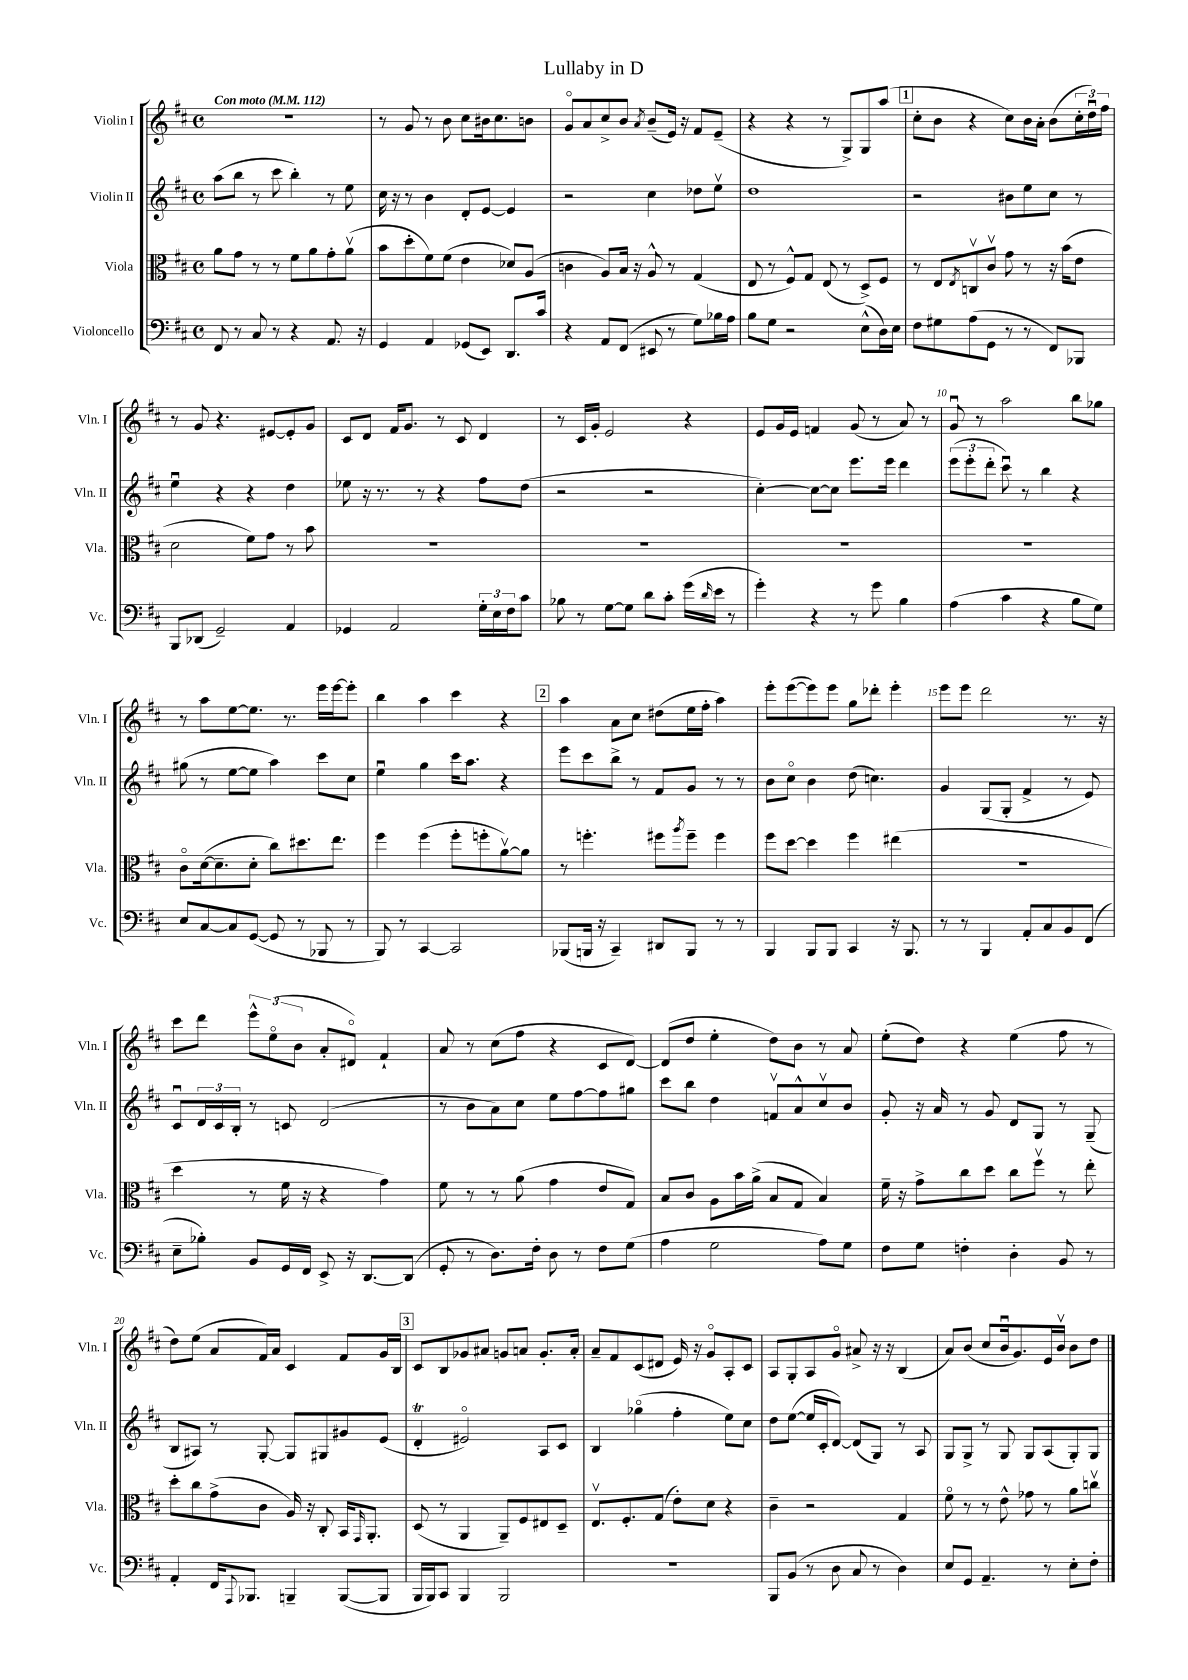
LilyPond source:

\header { title = "Lullaby in D" }
<<
\new StaffGroup <<
\new Staff = "s0" \with { instrumentName = "Violin I" shortInstrumentName = "Vln. I" } {
    \clef treble \key d \major \defaultTimeSignature \time 4/4 \tempo "Con moto" 4 = 112
    r1 |
    r8 g'8 r8 b'8 cis''8 bis'16 cis''8. b'8 |
    g'8\flageolet a'8 cis''8-> b'8 \acciaccatura { a'8 } b'8--( e'16) r16 fis'8 e'8--( |
    r4 r4 r8 g8->) g8 a''8( |
    \mark \markup { \box "1" } cis''8-. b'8 r4 cis''8) b'16 a'16-. b'8( \tuplet 3/2 { cis''16-. d''16\downbow) fis''16 } |
    r8 g'8 r4. eis'8~ eis'8-. g'8 |
    cis'8 d'8 fis'16 g'8. r8 cis'8 d'4 |
    r8 cis'16 g'16-. e'2 r4 |
    e'8 g'16 e'16 f'4 g'8( r8 a'8) r8 |
    g'8\downbow r8 a''2 b''8 ges''8 |
    r8 a''8 e''8~ e''8. r8. e'''16 e'''16~ e'''8-. |
    b''4 a''4 cis'''4 r4 |
    \mark \markup { \box "2" } a''4 a'8 cis''8 dis''8( e''16 fis''16-. a''4) |
    e'''8-. e'''8~( e'''8) e'''8 g''8 des'''8-. e'''4-. |
    e'''8 e'''8 d'''2 r8. r16 |
    cis'''8 d'''8 \tuplet 3/2 { e'''8-^ e''8\flageolet( b'8 } a'8-. dis'8\flageolet) fis'4-! |
    a'8 r8 cis''8( fis''8 r4 cis'8 d'8~) |
    d'8( d''8 e''4-. d''8) b'8 r8 a'8 |
    e''8-.( d''8) r4 e''4( fis''8 r8 |
    d''8) e''8( a'8 fis'16) a'16 cis'4 fis'8 g'16 b16 |
    \mark \markup { \box "3" } cis'8 b8 ges'8 ais'8 g'8 a'8 g'8.-. a'16-. |
    a'8-- fis'8 cis'8( dis'8 e'16) r16 g'8\flageolet a8-. cis'8 |
    a8 g8-. a8 g'8\flageolet ais'8-> r16 r16 b4( |
    a'8) b'8( cis''8 b'16\downbow g'8.) e'16 b'16\upbow b'8 d''8 \bar "|." |
}
\new Staff = "s1" \with { instrumentName = "Violin II" shortInstrumentName = "Vln. II" } {
    \clef treble \key d \major \defaultTimeSignature \time 4/4
    a''8( b''8 r8 cis'''8 b''4-.) r8 e''8 |
    cis''16 r16 r8 b'4 d'8-. e'8~ e'4 |
    r2 cis''4 des''8 e''8\upbow |
    d''1 |
    \mark \markup { \box "1" } r2 bis'8 e''8 cis''8 r8 |
    e''4\downbow r4 r4 d''4 |
    ees''8 r16 r8. r8 r4 fis''8 d''8( |
    r2 r2 |
    cis''4~-.) cis''8~ cis''8 e'''8. e'''16 d'''4 |
    \tuplet 3/2 { e'''8( e'''8-. d'''8-. } cis'''8\downbow) r8 b''4 r4 |
    gis''8( r8 e''8~ e''8 a''4) cis'''8 cis''8 |
    e''4\downbow g''4 cis'''16 a''8. r4 |
    \mark \markup { \box "2" } e'''8 cis'''8 b''8-> r8 fis'8 g'8 r8 r8 |
    b'8 cis''8\flageolet b'4 d''8( c''4.) |
    g'4 g8( g8-. fis'4-> r8 e'8) |
    cis'8\downbow \tuplet 3/2 { d'16 cis'16 b16-. } r8 c'8 d'2( |
    r8 b'8 a'8) cis''8 e''8 fis''8~ fis''8 gis''8 |
    cis'''8 b''8 d''4 f'8\upbow a'8-^ cis''8\upbow b'8 |
    g'8-. r16 a'16 r8 g'8 d'8 g8 r8 g8--( |
    b8 ais8) r8 g8~-. g8 gis8 gis'8 e'8( |
    \mark \markup { \box "3" } d'4-.\trill eis'2\flageolet) a8 cis'8 |
    b4 ges''4\flageolet( fis''4-. e''8) cis''8 |
    d''8 e''8~( e''16 cis'16-. d'8~) d'8( g8) r8 a8 |
    g8 g8-> r8 g8 g8 a8( g8-.) g8 \bar "|." |
}
\new Staff = "s2" \with { instrumentName = "Viola" shortInstrumentName = "Vla." } {
    \clef alto \key d \major \defaultTimeSignature \time 4/4
    a'8 g'8 r8 r8 fis'8 a'8 g'8-. a'8\upbow( |
    b'8 d''8-. fis'8) fis'8( e'4 des'8) a8( |
    c'4 a8) b16 r16 a8-^ r8 g4( |
    e8 r8 fis8-^) g8 e8( r8 d8->) fis8 |
    \mark \markup { \box "1" } r8 e8 \acciaccatura { e8 } c8\upbow cis'8\upbow g'8 r8 r16 b'16( e'8 |
    d'2 fis'8) g'8 r8 b'8 |
    R1 |
    R1 |
    R1 |
    R1 |
    cis'8\flageolet d'16~( d'8.-- d'8-. cis''8) dis''8. e''8. |
    fis''4 fis''4( fis''8-. f''8-. a'8~\upbow) a'8 |
    \mark \markup { \box "2" } r8 f''4.-. fis''8 \acciaccatura { a''8 } fis''8-- fis''4 |
    fis''8 d''8~ d''4 fis''4 eis''4( |
    r1 |
    d''4 r8 fis'16 r16 r4 g'4) |
    fis'8 r8 r8 a'8( g'4 e'8 g8) |
    b8 cis'8 a8 b'16 a'16->( b8 g8 b4) |
    fis'16-- r16 g'8-> cis''8 d''8 cis''8 fis''8\upbow r8 e''8-. |
    d''8-. cis''8 g'8->( cis'8 a16) r16 cis8-. b,16 \grace { g,16 } a,8.-. |
    \mark \markup { \box "3" } d8( r8 a,4 a,8--) fis8 eis8 d8-- |
    e8.\upbow fis8.-. g8( e'8-.) d'8 r4 |
    cis'4-- r2 g4 |
    fis'8\flageolet r8 r8 e'8-^ ges'8 r8 a'8 c''8\upbow \bar "|." |
}
\new Staff = "s3" \with { instrumentName = "Violoncello" shortInstrumentName = "Vc." } {
    \clef bass \key d \major \defaultTimeSignature \time 4/4
    fis,8 r8 cis8 r8 r4 a,8. r16 |
    g,4 a,4 ges,8( e,8) d,8. cis'16 |
    r4 a,8 fis,8( eis,8 r8 g8) bes16 a16 |
    b8 g8 r2 e8-^( d16) e16 |
    \mark \markup { \box "1" } fis8 gis8 a8( g,8 r8 r8 fis,8) bes,,8 |
    b,,8 des,8( g,2--) a,4 |
    ges,4 a,2 \tuplet 3/2 { g16-. e16 fis16 } cis'8 |
    bes8 r8 g8~ g8 d'8 cis'8-. g'16( \grace { d'16 } e'16 r8 |
    g'4-.) r4 r8 g'8 b4 |
    a4( cis'4 r4 b8 g8) |
    e8 cis8~ cis8 g,8~( g,8 r8 bes,,8 r8 |
    b,,8) r8 cis,4~ cis,2 |
    \mark \markup { \box "2" } bes,,8( b,,16 r16 cis,4--) dis,8 b,,8 r8 r8 |
    b,,4 b,,8 b,,8 cis,4 r16 b,,8. |
    r8 r8 b,,4 a,8-. cis8 b,8 fis,8( |
    e8-- bes8-.) b,8 g,16 fis,16 e,8-> r16 d,8.~ d,8( |
    g,8-. r8 d8.) fis16-. d8 r8 fis8 g8( |
    a4 g2 a8) g8 |
    fis8 g8 f4-. d4-. b,8 r8 |
    a,4-. fis,16 \appoggiatura { a,,8 } bes,,8. b,,4-- b,,8~( b,,8 |
    \mark \markup { \box "3" } b,,16 b,,16) cis,8 b,,4 b,,2 |
    R1 |
    b,,8 b,8( r8 d8 cis8 r8 d4) |
    e8 g,8 a,4.-- r8 e8-. fis8-. \bar "|." |
}
>>
>>
\layout { \context { \Score \override BarNumber.break-visibility = ##(#f #t #t) barNumberVisibility = #(every-nth-bar-number-visible 5) } }
